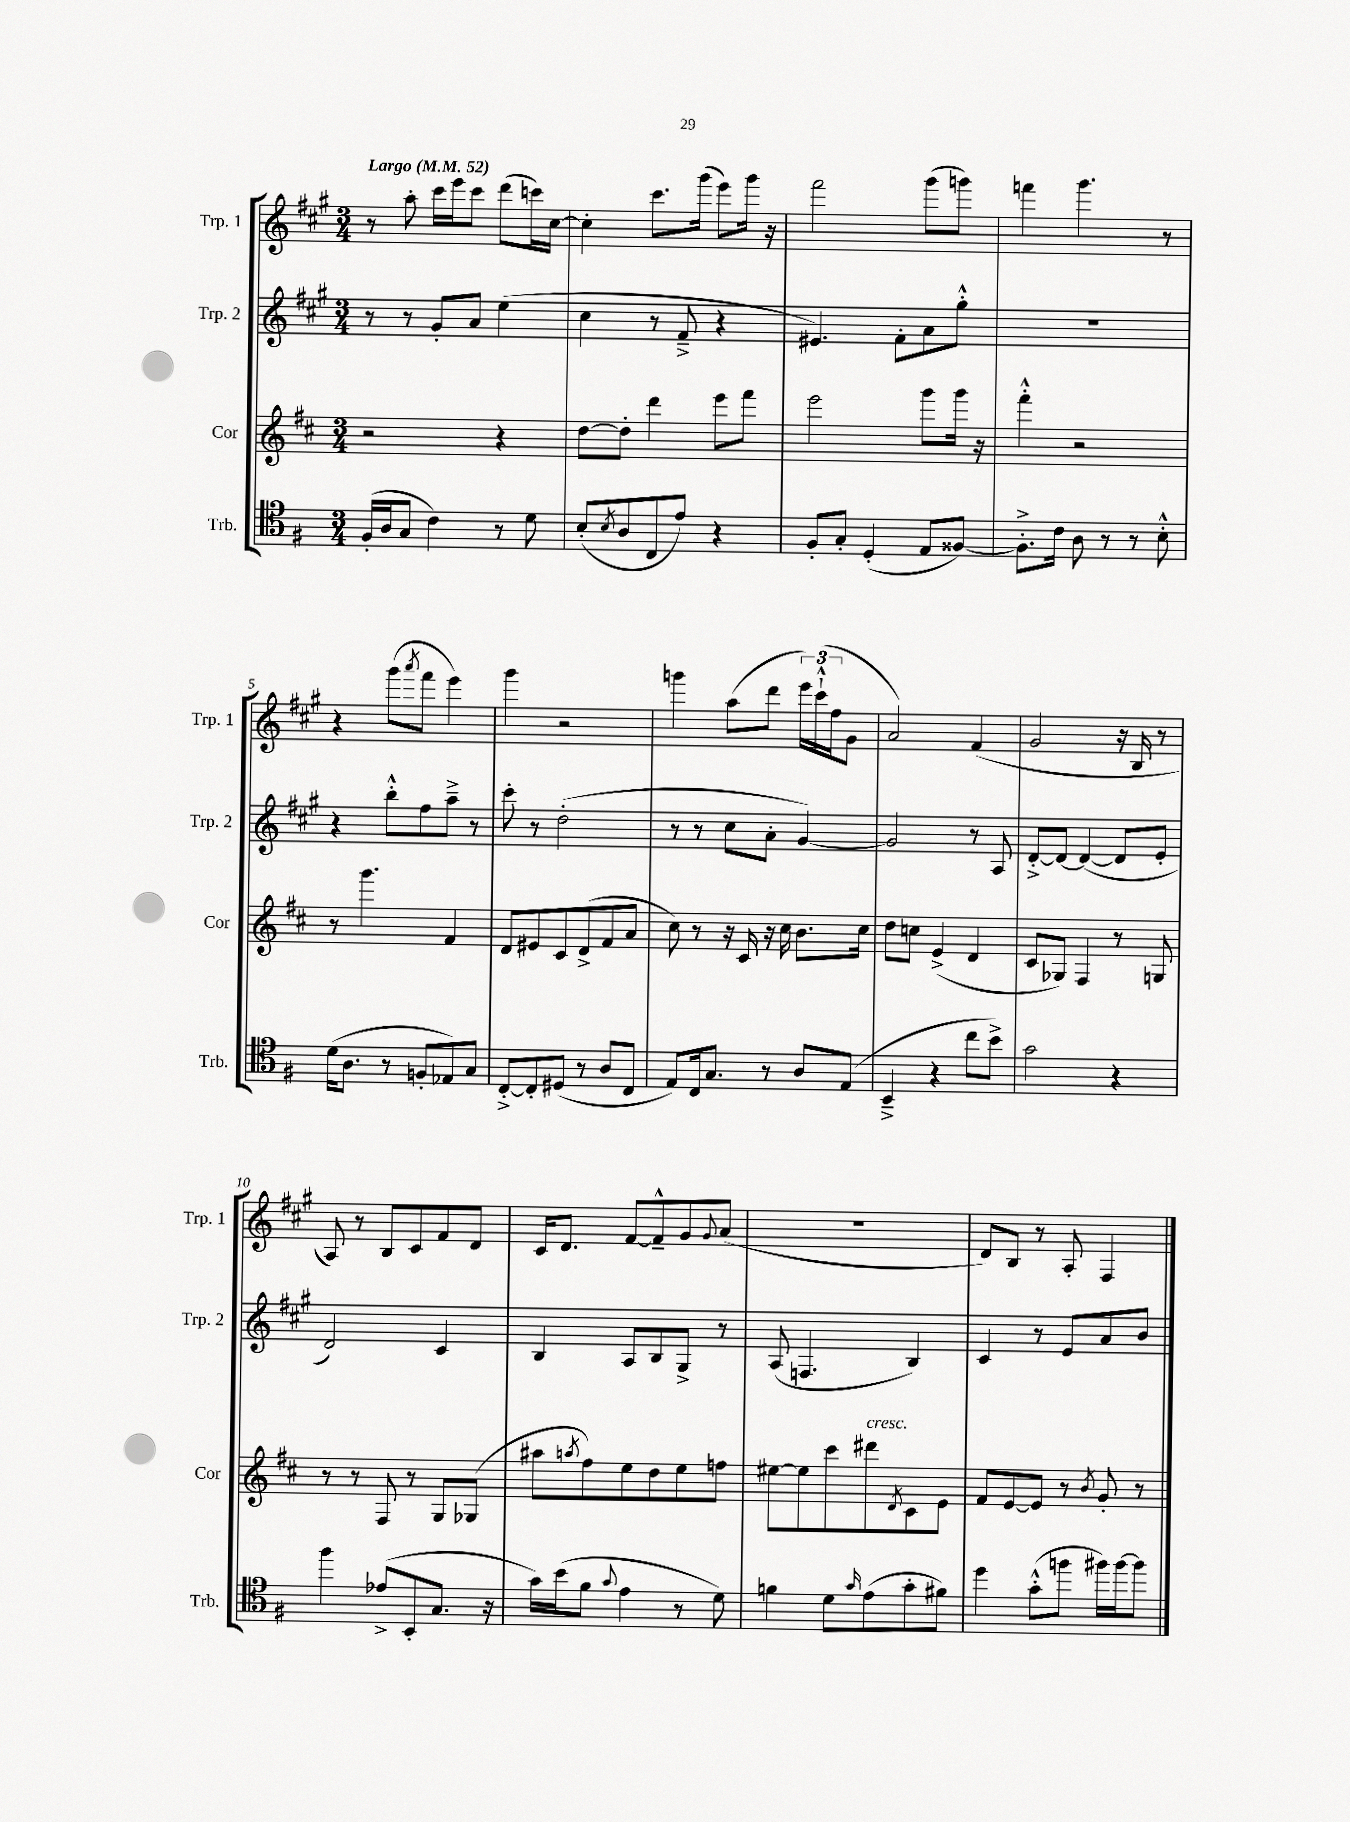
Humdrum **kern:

**kern	**kern	**kern	**kern
*part4	*part3	*part2	*part1
*staff4	*staff3	*staff2	*staff1
*I"Trb.	*I"Cor	*I"Trp. 2	*I"Trp. 1
*I'Trb.	*I'Cor	*I'Trp. 2	*I'Trp. 1
*clefC4	*clefG2	*clefG2	*clefG2
*k[f#]	*k[f#c#]	*k[f#c#g#]	*k[f#c#g#]
*M3/4	*M3/4	*M3/4	*M3/4
*MM52	*MM52	*MM52	*MM52
=1	=1	=1	=1
!	!	!	!LO:TX:a:B:t=Largo
(16F#'/LL	2r	8r	8r
16A/J	.	.	.
8G/J	.	8r	8aa'\
4c\)	.	8g#'/L	16ccc#\LL
.	.	.	16eee\J
.	.	8a/J	8ccc#\J
8r	4r	(4ee\	(8ddd\L
8d\	.	.	16cccn\L)
.	.	.	[16cc#\JJ
=2	=2	=2	=2
(8B'/L	[8dd\L	4cc#\	4cc#'\]
8qB/	.	.	.
8A/	8dd'\J]	.	.
8C/	4ddd\	8r	8.ccc#\L
8e/J)	.	8f#~^/	.
.	.	.	(16ggg#\Jk
4r	8eee\L	4r	8eee\L)
.	8fff#\J	.	16ggg#\Jk
.	.	.	16r
=3	=3	=3	=3
8F#'/L	2eee\	4.e#X/)	2fff#\
8G'/J	.	.	.
(4D'/	.	.	.
.	.	8f#'\L	.
8E/L	8ggg\L	8a\	(8ggg#\L
[8F##X/J)	16ggg\Jk	8gg#'^^\J	8gggn\J)
.	16r	.	.
=4	=4	=4	=4
8.F##'^\L]	4fff#'^^\	2.r	4fffn\
16c\Jk	.	.	.
8A\	2r	.	4.ggg#\
8r	.	.	.
8r	.	.	.
8B'^^\	.	.	8r
!!LO:LB:g=z
=5	=5	=5	=5
(16d\KL	8r	4r	4r
8.A\J	.	.	.
.	4.ggg\	.	.
8r	.	8bb'^^\L	(8ggg#\L
.	.	.	8qaaa/
8Fn'/L	.	8ff#\	8fff#\J
8E-X/)	4f#/	8aa~^\J	4eee\)
8G/J	.	8r	.
=6	=6	=6	=6
[8C'^/L	8d/L	8ccc#'\	4ggg#\
8C'/]	8e#X/	8r	.
(8D#X/J	8c#/	(2dd'\	2r
8r	(8d^/	.	.
8A/L	8f#/	.	.
8C/J	8a/J	.	.
=7	=7	=7	=7
8E/L)	8cc#\)	8r	4gggn\
16C/k	8r	8r	.
8.G/J	.	.	.
.	16r	8cc#\L	(8aa\L
.	16c#/	.	.
8r	16r	8a'\J	8ddd\J
.	16cc#\	.	.
8A/L	8.b\L	[4g#/)	24eee\LL)
.	.	.	(24ccc#`^^\
.	.	.	24ff#\J
(8E/J	.	.	8g#\J
.	16cc#\Jk	.	.
=8	=8	=8	=8
4BB~^/	8dd\L	2g#/]	2a/)
.	8ccn\J	.	.
4r	(4e^/	.	.
8cc\L	4d/	8r	(4f#/
8b^\J)	.	8A/	.
=9	=9	=9	=9
2g\	8c#/L	[8d'^/L	2g#/
.	8G-X/J)	8d/J_	.
.	4F#/	(4d/_	.
4r	8r	8d/L]	16r
.	.	.	16B/
.	8Gn/	8e'/J	8r
!!LO:LB:g=z
=10	=10	=10	=10
4ff#\	8r	2d/)	8A/)
.	8r	.	8r
(8e-X^/L	8F#/	.	8B/L
8BB'/	8r	.	8c#/
8.G/J	8G/L	4c#/	8f#/
.	(8G-X/J	.	8d/J
16r	.	.	.
=11	=11	=11	=11
16g\LL)	8aa#X\L	4B/	16c#/KL
(16b\J	.	.	8.d/J
.	8qaan/	.	.
8f#\J	8ff#\)	.	.
8qqg/	.	.	.
4e\	8ee\	8A/L	[8f#/L
.	8dd\	8B/	8f#~^^/]
8r	8ee\	8G#^/J	8g#/
.	.	.	8qqg#/
8d\)	8ffn\J	8r	(8a/J
=12	=12	=12	=12
4fn\	[8ee#X\L	(8A/	2.r
.	8ee#\]	4.Fn/	.
8d\L	8ccc#\	.	.
16qqg/	.	.	.
!	!LO:TX:a:i:t=cresc.	!	!
(8e\	8ddd#X\	.	.
.	8qd/	.	.
8g'\	8c#\	4B/)	.
8f#X\J)	8e\J	.	.
=13	=13	=13	=13
4dd\	8f#/L	4c#/	8d/L)
.	[8e/	.	8B/J
(8g'^^\L	8e/J]	8r	8r
8ffn\J	8r	8e/L	8A'/
.	8qb/	.	.
16ff#X\LL)	8g'/	8a/	4F#/
[16ff#\J	.	.	.
8ff#\J]	8r	8b/J	.
==	==	==	==
*-	*-	*-	*-
